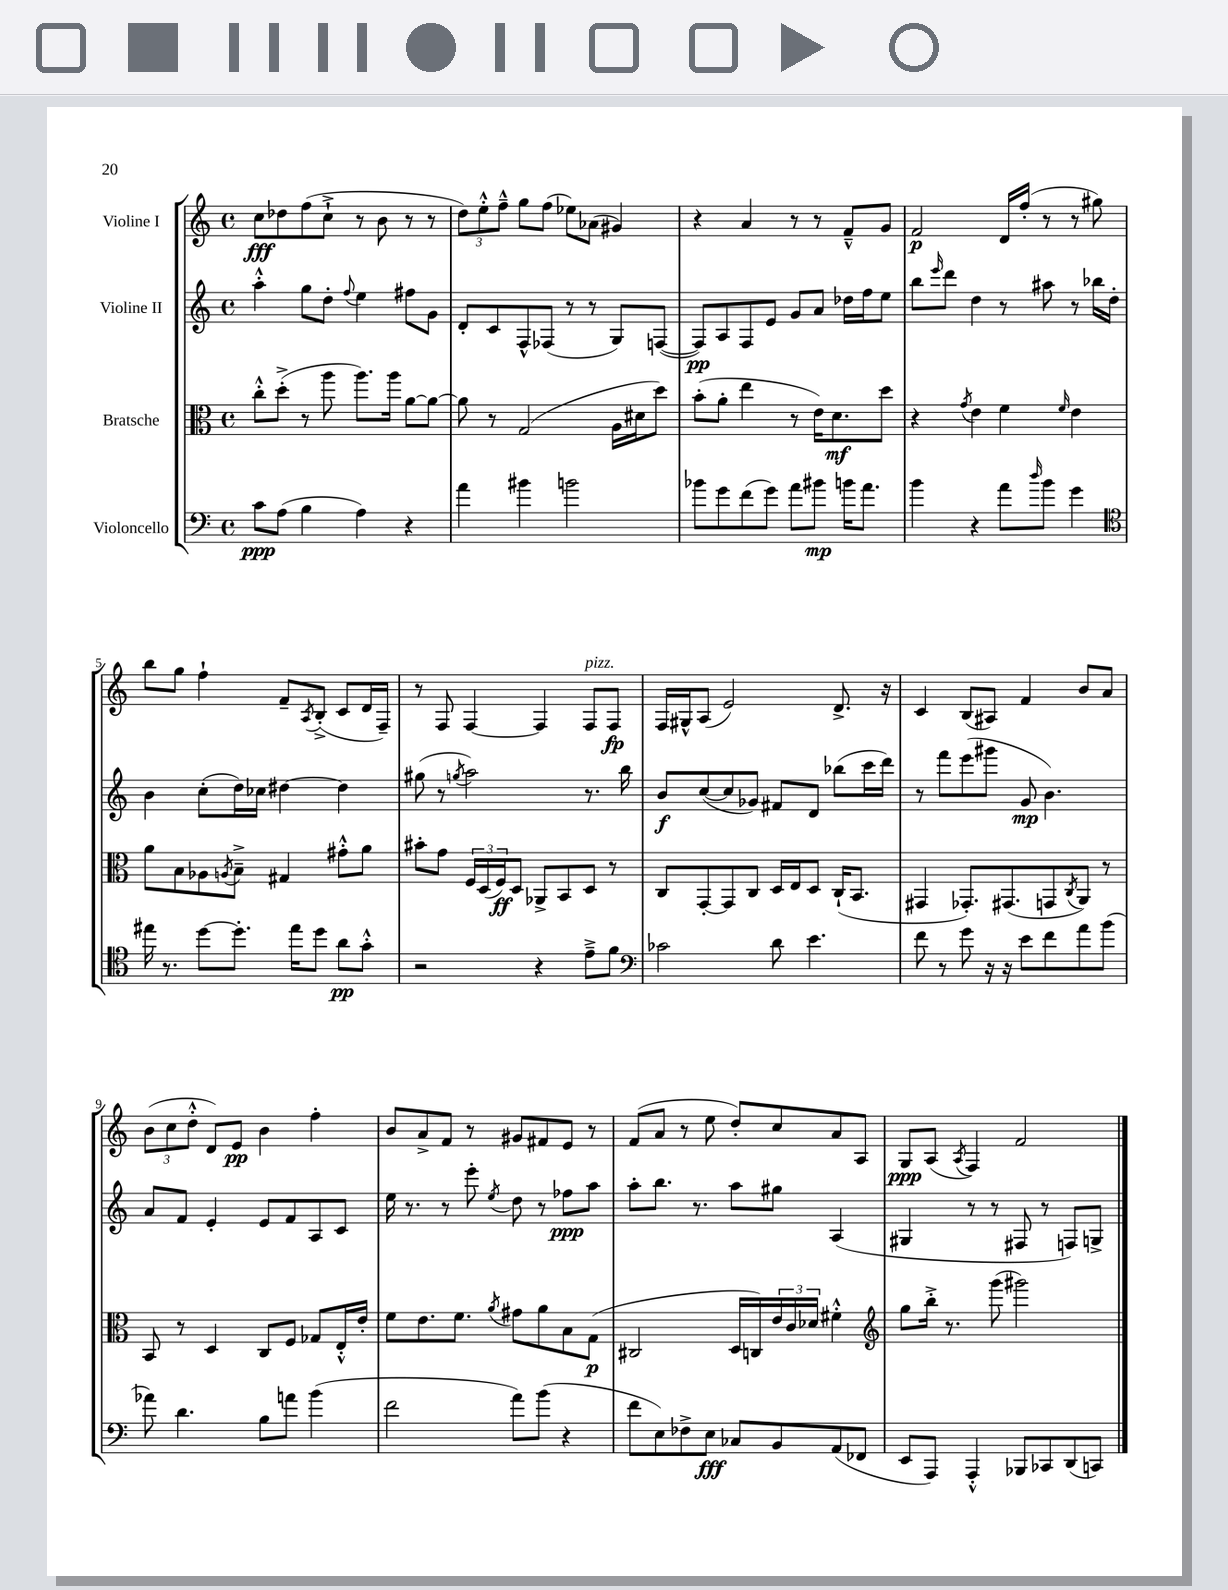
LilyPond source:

<<
\new StaffGroup <<
\new Staff = "s0" \with { instrumentName = "Violine I" } {
    \clef treble \key c \major \defaultTimeSignature \time 4/4
    c''8\fff des''8 f''8( c''8-!-> r8 b'8 r8 r8 |
    \tuplet 3/2 { d''8) e''8-.-^ f''8---^ } g''8 f''8( ees''8) aes'8( gis'4) |
    r4 a'4 r8 r8 f'8---^ g'8 |
    f'2\p d'16 f''16-.( r8 r8 gis''8) |
    b''8 g''8 f''4-! f'8-- \acciaccatura { a8 } b8-.->( c'8 d'16 f16--) |
    r8 f8 f4~ f4 f8^\markup { \italic "pizz." } f8\fp |
    f16 gis16-^ a8( e'2) d'8.-> r16 |
    c'4 b8( ais8) f'4 b'8 a'8 |
    \tuplet 3/2 { b'8( c''8 d''8-.-^ } d'8) e'8\pp b'4 f''4-. |
    b'8 a'8-> f'8 r8 gis'8 fis'8 e'8 r8 |
    f'8( a'8 r8 e''8 d''8-.) c''8 a'8 a8 |
    g8\ppp a8( \acciaccatura { a8 } f4) f'2 \bar "|." |
}
\new Staff = "s1" \with { instrumentName = "Violine II" } {
    \clef treble \key c \major \defaultTimeSignature \time 4/4
    a''4-.-^ g''8 d''8-. \appoggiatura { f''8 } e''4 fis''8 g'8 |
    d'8-. c'8 f8-^ fes8( r8 r8 g8) f8~( |
    f8\pp) a8 f8 e'8 g'8 a'8 des''16 f''16 e''8 |
    b''8 \grace { e'''16 } d'''8 d''4 r8 ais''8 r8 bes''16 d''16-. |
    b'4 c''8-.( d''16) ces''16 dis''4~ dis''4 |
    gis''8( r8 \acciaccatura { g''8 } a''2) r8. b''16 |
    b'8\f c''8~( c''8 ges'8) fis'8 d'8 bes''8( c'''16 d'''16) |
    r8 f'''8 e'''8( gis'''8 g'8\mp b'4.) |
    a'8 f'8 e'4-. e'8 f'8 a8 c'8 |
    e''16 r8. r8 e'''8-. \acciaccatura { e''8 } d''8 r8 fes''8\ppp a''8 |
    a''8-. b''8. r8. a''8 gis''8 a4( |
    gis4 r8 r8 fis8 r8 f8) g8-> \bar "|." |
}
\new Staff = "s2" \with { instrumentName = "Bratsche" } {
    \clef alto \key c \major \defaultTimeSignature \time 4/4
    c''8-.-^ d''8-.->( r8 a''8 a''8.) a''16 a'8~ a'8~ |
    a'8 r8 g2( a16 dis'16 d''8) |
    b'8-.( a'8-. e''4 r8 e'16) d'8.\mf d''8 |
    r4 \acciaccatura { g'8 } e'4 f'4 \grace { f'16 } e'4 |
    a'8 b8 aes8 \acciaccatura { a8 } b8---> gis4 gis'8-.-^ a'8 |
    bis'8-. g'8 \tuplet 3/2 { f16 d16( f16\ff) } d8 aes,8-> b,8 d8 r8 |
    c8 g,8~-. g,8 c8 d16 e16 d8 c16-!( b,8. |
    gis,4 ges,8.-.) gis,8.( g,8 \acciaccatura { c8 } a,8) r8 |
    b,8 r8 d4 c8 f8 ges8 e16-.-^ e'16-. |
    f'8 e'8. f'8. \acciaccatura { a'8 } gis'8 a'8 b8 g8\p( |
    cis2 d16 c16) \tuplet 3/2 { e'16 c'16 des'16 } fis'4-.-^ |
    \clef treble g''8 b''16-.-> r8. g'''8( gis'''2) \bar "|." |
}
\new Staff = "s3" \with { instrumentName = "Violoncello" } {
    \clef bass \key c \major \defaultTimeSignature \time 4/4
    c'8\ppp a8( b4 a4) r4 |
    a'4 bis'4 b'2 |
    bes'8 g'8 f'8( g'8) a'8 bis'8\mp b'16 a'8. |
    b'4 r4 a'8 \grace { d''16 } b'8 g'4 |
    \clef tenor eis''16 r8. d''8~ d''8.-. eis''16 d''8 a'8\pp g'8-.-^ |
    r2 r4 e'8---> f'8 |
    \clef bass ces'2 d'8 e'4. |
    f'8 r8 g'8 r16 r16 e'8 f'8 a'8 b'8( |
    aes'8) d'4. b8 a'8 b'4( |
    f'2 a'8) b'8( r4 |
    f'8 e8) fes8-> e8\fff ces8 b,8 a,8( fes,8 |
    e,8 a,,8) a,,4-.-^ bes,,8 ces,8 d,8( c,8) \bar "|." |
}
>>
>>
